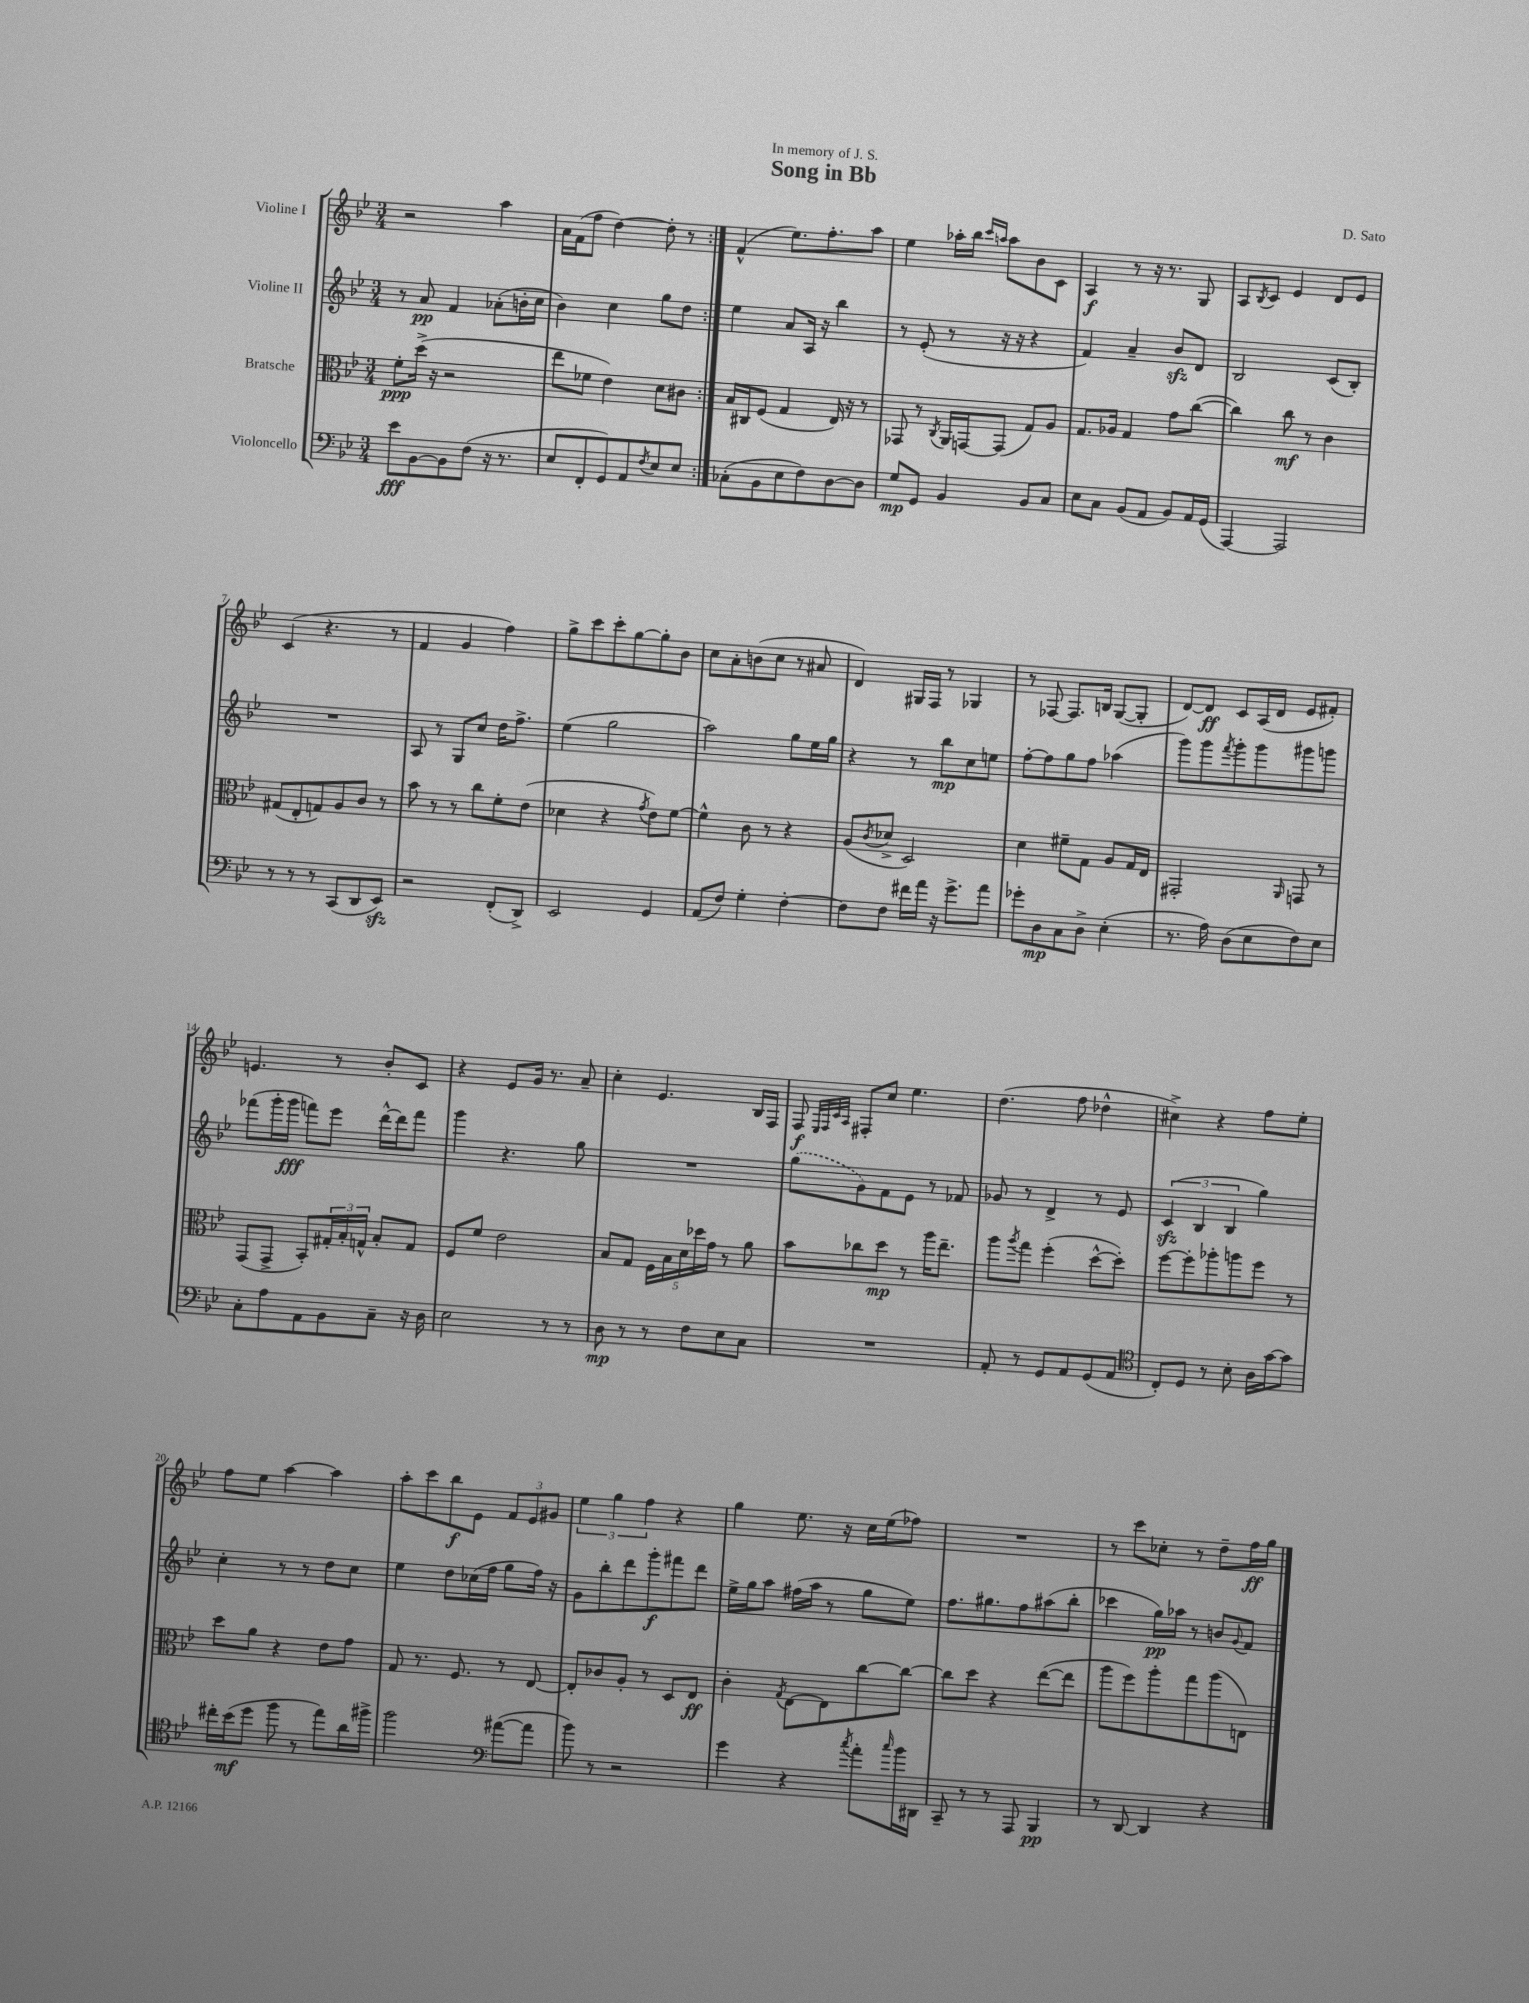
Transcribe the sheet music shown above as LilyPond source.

\header { title = "Song in Bb" composer = "D. Sato" dedication = "In memory of J. S." }
<<
\new StaffGroup <<
\new Staff = "s0" \with { instrumentName = "Violine I" } {
    \clef treble \key bes \major \numericTimeSignature \time 3/4
    \repeat volta 2 { r2 a''4 |
    a'16 f'16( f''8 d''4~) d''8-. r8 | }
    f'4-^( ees''8.) f''8.-. a''8 |
    ees''4 aes''16-. bes''16 \grace { c'''16 a''16 } a''8 bes'8 c'8 |
    a4\f r8 r16 r8. g8 |
    a8 \acciaccatura { bes8 } c'8 ees'4 d'8 ees'8 |
    c'4( r4. r8 |
    f'4 g'4 f''4) |
    g''8-> c'''8 c'''8-. g''8~ g''8-. bes'8 |
    c''8 a'8-. b'8( c''8 r8 ais'8 |
    d'4) gis16 f16 r8 ges4 |
    r8 fes8~ fes8. b16 g8~( g8-. |
    d'8~) d'8\ff c'8 a16( d'16 ees'8 fis'8-.) |
    e'4. r8 bes'8-. c'8 |
    r4 ees'8 g'16 r8. a'8-- |
    c''4-. ees'4. bes16 f16 |
    f8\f \grace { ees32 f32 c'32 a32 } fis8-. c''8 ees''4. |
    d''4.( f''8 des''4-^ |
    cis''4->) r4 f''8 ees''8-. |
    f''8 ees''8 a''4~ a''4 |
    a''8-. c'''8 bes''8\f ees'8 \tuplet 3/2 { f'8 ees'8 gis'8 } |
    \tuplet 3/2 { ees''4 g''4 f''4 } r4 |
    g''4 ees''8. r16 c''16 ees''16( fes''8) |
    R2. |
    r8 c'''8 ces''8-. r8 d''8-- f''16\ff g''16 \bar "|." |
}
\new Staff = "s1" \with { instrumentName = "Violine II" } {
    \clef treble \key bes \major \numericTimeSignature \time 3/4
    \repeat volta 2 { r8 a'8\pp f'4 aes'8-.( b'16-. c''16 |
    bes'4) c''4 g''8 d''8 | }
    ees''4 a'8 a16 r16 bes''4 |
    r8 ees'8-.( r8 r16 r16 r4 |
    f'4) a'4-- bes'8\sfz d'8 |
    bes2 c'8( bes8-.) |
    R2. |
    a8 r8 g8 c''8 d''16 f''8.-> |
    ees''4( g''2 |
    a''2) g''8 ees''16 g''16 |
    r4 r8 bes''8\mp c''8 e''8 |
    f''8~-. f''8 g''8 f''8 aes''4( |
    g'''8) g'''8 \acciaccatura { f'''8 } g'''8-. g'''8 gis'''8 g'''8 |
    fes'''8( g'''16-. g'''16\fff f'''8) ees'''8 d'''16~-^ d'''16 f'''8 |
    g'''4 r4. g''8 |
    R2. |
    \once \slurDashed g''8( g'8) f'8 ees'8 r8 fes'8 |
    ges'8 r8 d'4-> r8 ees'8 |
    \tuplet 3/2 { c'4\sfz( bes4 bes4 } g''4) |
    c''4-. r8 r8 d''8 c''8 |
    ees''4 d''8 ces''16( f''16 g''8 f''16) r16 |
    g'8 bes''8-. d'''8 g'''8-.\f fis'''8 d'''8 |
    ees''16-> g''16 a''8 fis''16( a''16 r8 g''8 ees''8) |
    f''8. gis''8. f''8 ais''8( bes''8-. |
    ces'''4 g''16\pp) aes''16 r8 b'8 \appoggiatura { g'8 } f'8 \bar "|." |
}
\new Staff = "s2" \with { instrumentName = "Bratsche" } {
    \clef alto \key bes \major \numericTimeSignature \time 3/4
    \repeat volta 2 { f'8-.\ppp d''16->( r16 r2 |
    ees''8 fes'8 ees'4) d'8 cis'8 | }
    bes16 cis16 f8( g4 ees16) r16 r8 |
    ges,8 r8 \acciaccatura { c8 } a,16 g,16~ g,8( g8) a8 |
    g8. aes16 g4 g'8 c''8~( |
    c''4) c''8\mf r8 c'4 |
    gis8( ees8-. g8) a8 c'8 r8 |
    bes'8 r8 r8 c''8 f'8-. ees'8( |
    des'4 r4 \acciaccatura { g'8 } ees'8) f'8~ |
    f'4-^ c'8 r8 r4 |
    a8( \acciaccatura { c'8 } des'8-> d2) |
    d'4 fis'8-- g8 a8 g16 ees16 |
    gis,2-. \grace { a,16 } g,8 r8 |
    g,8( g,8-> bes,8-.) \tuplet 3/2 { gis16-. bes16-. g16-^ } bes8-. g8 |
    f8 f'8 ees'2 |
    bes8 g8 \tuplet 5/4 { f16 bes16 d'16 des''16 g'16 } r8 a'8 |
    bes'8 ces''8 d''8\mp r8 a''16 ees''8.-- |
    a''8 \acciaccatura { a''8 } g''8 f''4-.( d''8~-^ d''8-.) |
    f''8~ f''8-. aes''8-. a''8 f''8 r8 |
    d''8 a'8 r4 ees'8 g'8 |
    g8 r8. f8. r8 ees8~ |
    ees8-. ces'8 a8-. r8 d8 ees8\ff |
    c'4-. \acciaccatura { g8 } ees8~ ees8 c''8~ c''8~ |
    c''8 d''8 r4 ees''8~( ees''8 |
    a''8 f''8) a''8-. g''8 a''8( e8) \bar "|." |
}
\new Staff = "s3" \with { instrumentName = "Violoncello" } {
    \clef bass \key bes \major \numericTimeSignature \time 3/4
    \repeat volta 2 { ees'8\fff bes,8~ bes,8 f8( r16 r8. |
    ees8 f,8-. g,8) a,8 \acciaccatura { f8 } ees8 ees8 | }
    ces8-.( bes,8 ees8 f8) d8~ d8 |
    g8\mp g,8 bes,4 bes,8 c8 |
    ees8 c8 bes,8( a,8 bes,8) a,16 g,16( |
    a,,4~) a,,2 |
    r8 r8 r8 c,8( d,8 ees,8\sfz) |
    r2 f,8-.( d,8->) |
    ees,2 g,4 |
    a,8( f8) g4-. f4~-. |
    f8 f8 fis'16 a'16 r16 g'8.-> a'8 |
    ges'8-. d8\mp c8 d8-> ees4-.( |
    r8. a16) d8( ees8 f8) ees8 |
    c8-. a8 a,8 bes,8 c8-- r16 d16 |
    ees2 r8 r8 |
    d8\mp r8 r8 f8 ees8 c8 |
    R2. |
    a,8-. r8 g,8 a,8 g,8( a,8 |
    \clef tenor c8-.) d8 r8 bes8-. a16 g'16~ g'8 |
    cis''16-. bes'16\mf( d''8 f''8 r8 ees''8) a'16 fis''16-> |
    f''2 \clef bass ais'8~( ais'8 |
    bes'8) r8 r2 |
    g'4 r4 \acciaccatura { c''8 } a'8-. \grace { c''16 } bes'16 dis,16 |
    c,8-- r8 r8 a,,8 bes,,4\pp |
    r8 d,8~ d,4 r4 \bar "|." |
}
>>
>>
